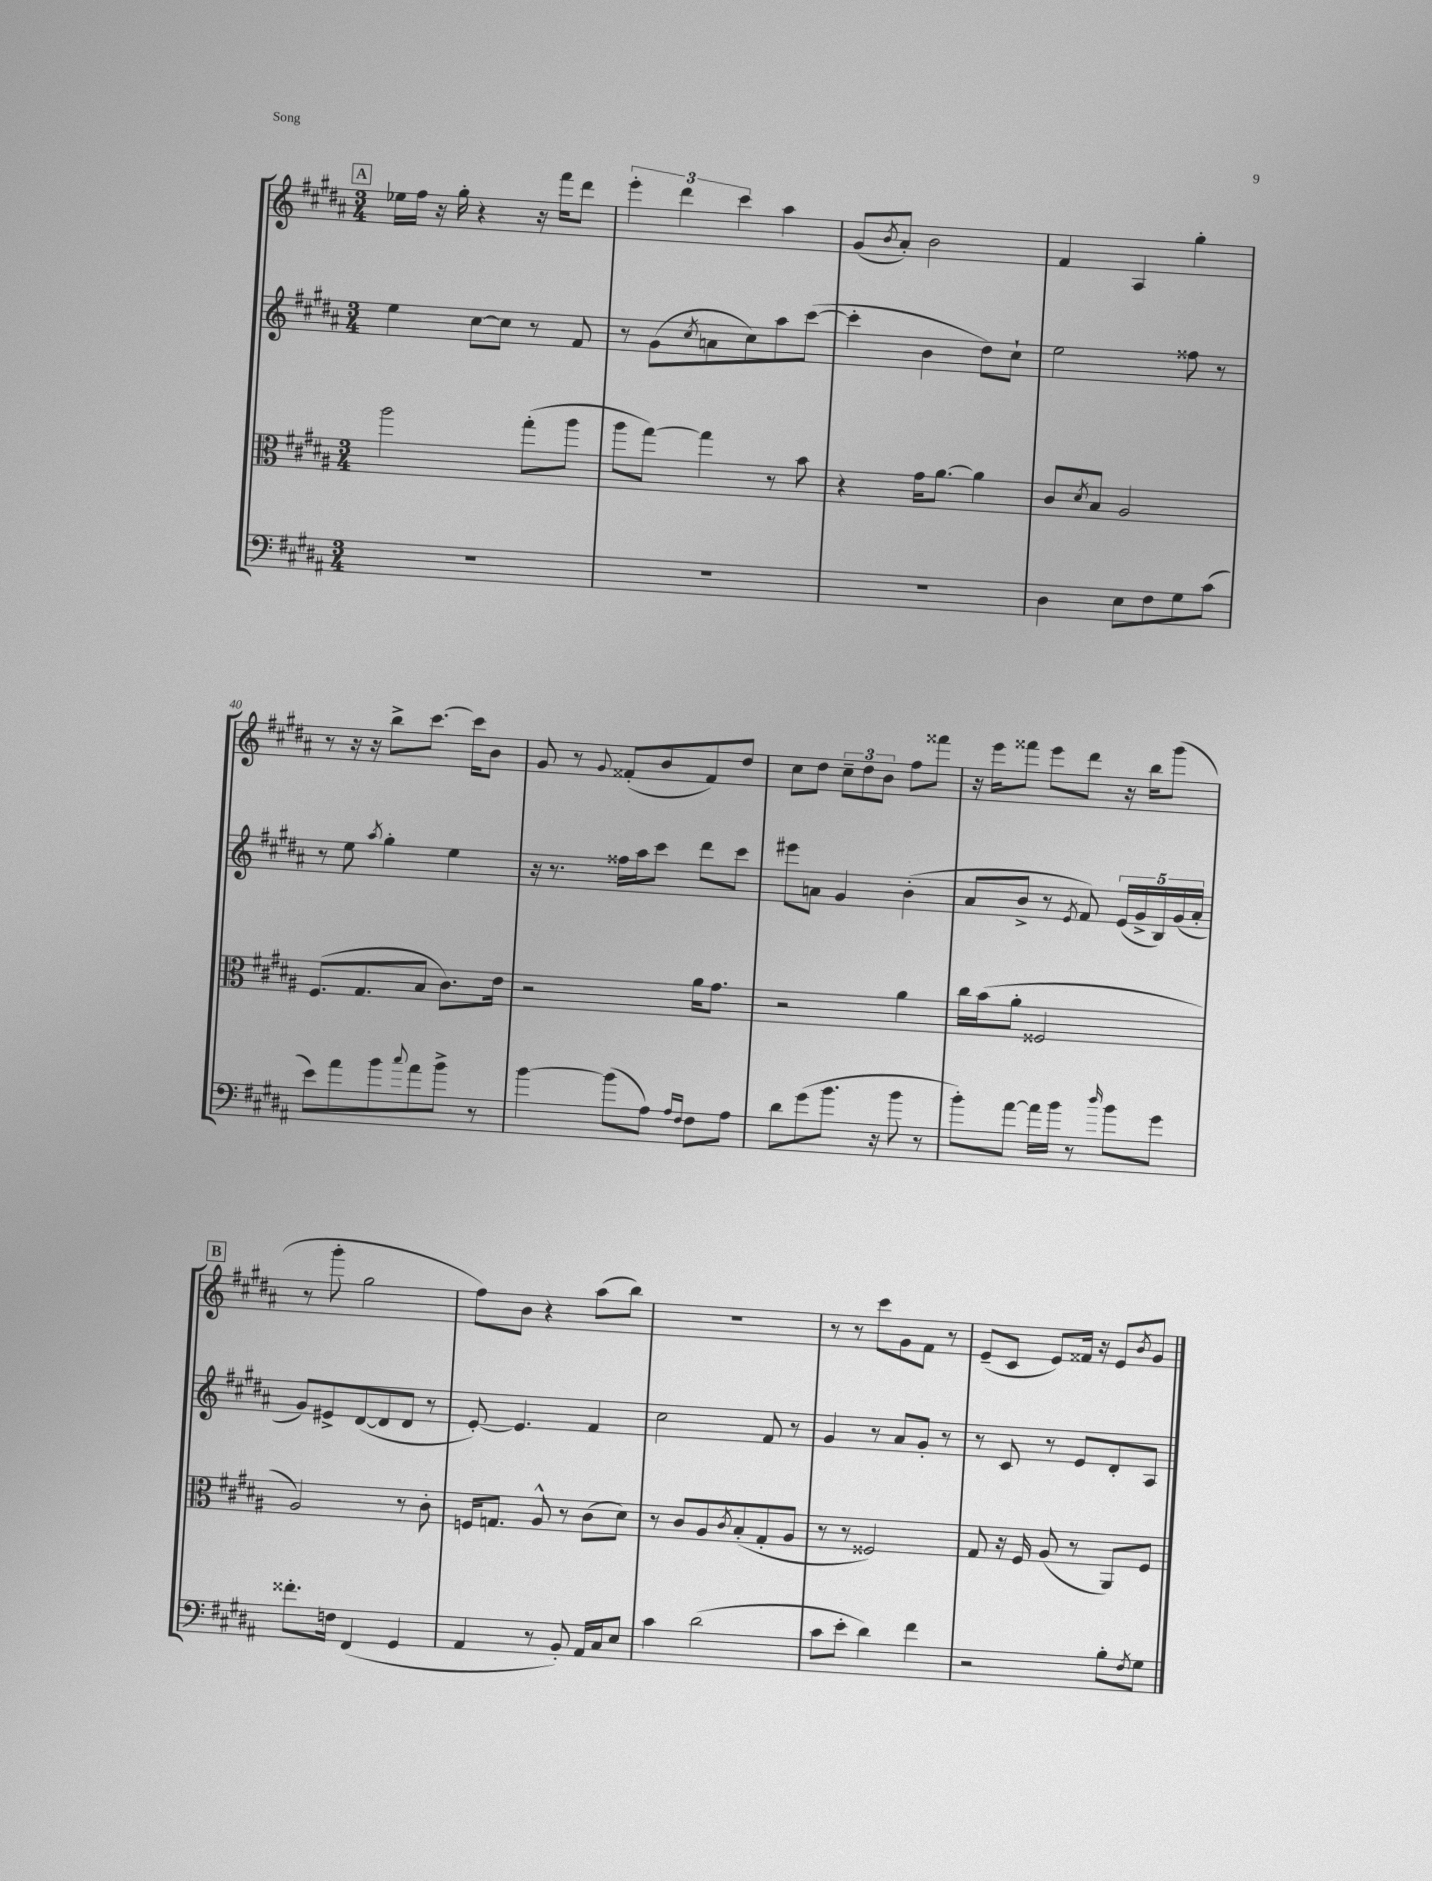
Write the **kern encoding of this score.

**kern	**kern	**kern	**kern
*staff4	*staff3	*staff2	*staff1
*clefF4	*clefC3	*clefG2	*clefG2
*k[f#c#g#d#a#]	*k[f#c#g#d#a#]	*k[f#c#g#d#a#]	*k[f#c#g#d#a#]
*M3/4	*M3/4	*M3/4	*M3/4
2.r	2aa#	4ee	16ee-
.	.	.	16ff#
.	.	.	16r
.	.	.	16gg#'
.	.	[8cc#	4r
.	.	8cc#]	.
.	(8gg#'	8r	16r
.	.	.	16fff#
.	8aa#	8f#	8ddd#
=	=	=	=
2.r	8aa#	8r	6eee'
.	[8gg#)	(8g#	.
.	.	.	6ddd#
.	.	8qcc#	.
.	4gg#]	8a	.
.	.	.	6ccc#
.	.	8cc#)	.
.	8r	8aa#	4aa#
.	8b	([8ccc#	.
=	=	=	=
2.r	4r	4ccc#']	(8g#
.	.	.	8qb
.	.	.	8a#')
.	16g#	4b	2b
.	[8.a#	.	.
.	4a#]	8dd#)	.
.	.	8cc#`	.
=	=	=	=
4D#	8c#	2ee	4f#
.	8qd#	.	.
.	8B	.	.
8E	2A#	.	4A#
8F#	.	.	.
8G#	.	8ff##	4gg#'
(8c#	.	8r	.
=	=	=	=
8e)	(8.F#	8r	8r
8a#	.	8ee	16r
.	8.G#	.	16r
.	.	8qaa#	.
8b	.	4gg#'	8bb^
8qqcc#	.	.	.
8a#	8B	.	[8.ccc#
8b^	8.c#)	4ee	.
.	.	.	16ccc#]
8r	.	.	8b
.	16e	.	.
=	=	=	=
[4b	2r	16r	8g#
.	.	8.r	.
.	.	.	8r
.	.	.	8qqg#
(8b]	.	16ff##	(8f##'
.	.	16aa#	.
8A#)	.	8ccc#	8b
16qqA#	.	.	.
16qqF#	.	.	.
8F#	16a#	8ddd#	8f##)
.	8.g#	.	.
8A#	.	8ccc#	8dd#
=	=	=	=
8d#	2r	8eee#	8cc#
(8g#	.	8a	8dd#
8.b	.	4g#	12cc#~
.	.	.	12dd#
.	.	.	12b
16r	.	.	.
8b	4a#	(4b'	8ff#
8r	.	.	8fff##
=	=	=	=
8b')	16cc#	8a#	16r
.	(16b	.	16eee
[8a#	8a#'	8b^	8fff##
16a#]	2F##	8r	8eee
16b	.	.	.
.	.	8qe	.
8r	.	8f#)	8ddd#
16qqdd#	.	.	.
8b	.	(20e	16r
.	.	20g#^	.
.	.	.	16bb
.	.	20B)	.
8g#	.	.	(8ggg#
.	.	(20g#	.
.	.	20a#'	.
=	=	=	=
8.f##'	2A#)	8g#)	8r
.	.	8e#^	8ggg#'
16F	.	.	.
(4FF#	.	([8d#	2gg#
.	.	8d#]	.
4GG#	8r	8d#	.
.	8c#'	8r	.
=	=	=	=
4AA#	16F	[8e')	8ff#)
.	8.G	.	.
.	.	4.e]	8b
8r	8A#^^	.	4r
8BB')	8r	.	.
16AA#	(8c#	4f#	(8aa#
16C#	.	.	.
8E	8d#)	.	8bb)
=	=	=	=
4c#	8r	2cc#	2.r
.	8c#	.	.
(2d#	8A#	.	.
.	8qc#	.	.
.	(8B'	.	.
.	8G#'	8f#	.
.	8A#	8r	.
=	=	=	=
8c#	8r	4g#	8r
8e'	8r	.	8r
4d#)	2F##)	8r	8ccc#
.	.	8a#	8g#
4f#	.	8g#'	8f#
.	.	8r	8r
=	=	=	=
2r	8G#	8r	(8e~
.	16r	8c#	8c#
.	16F#	.	.
.	(8A#	8r	8e)
.	8r	8e	16f##
.	.	.	16r
8B'	8AA#)	8d#'	8e
8qF#	.	.	8qb
8G#	8F#	8A#	8g#
==	==	==	==
*-	*-	*-	*-
